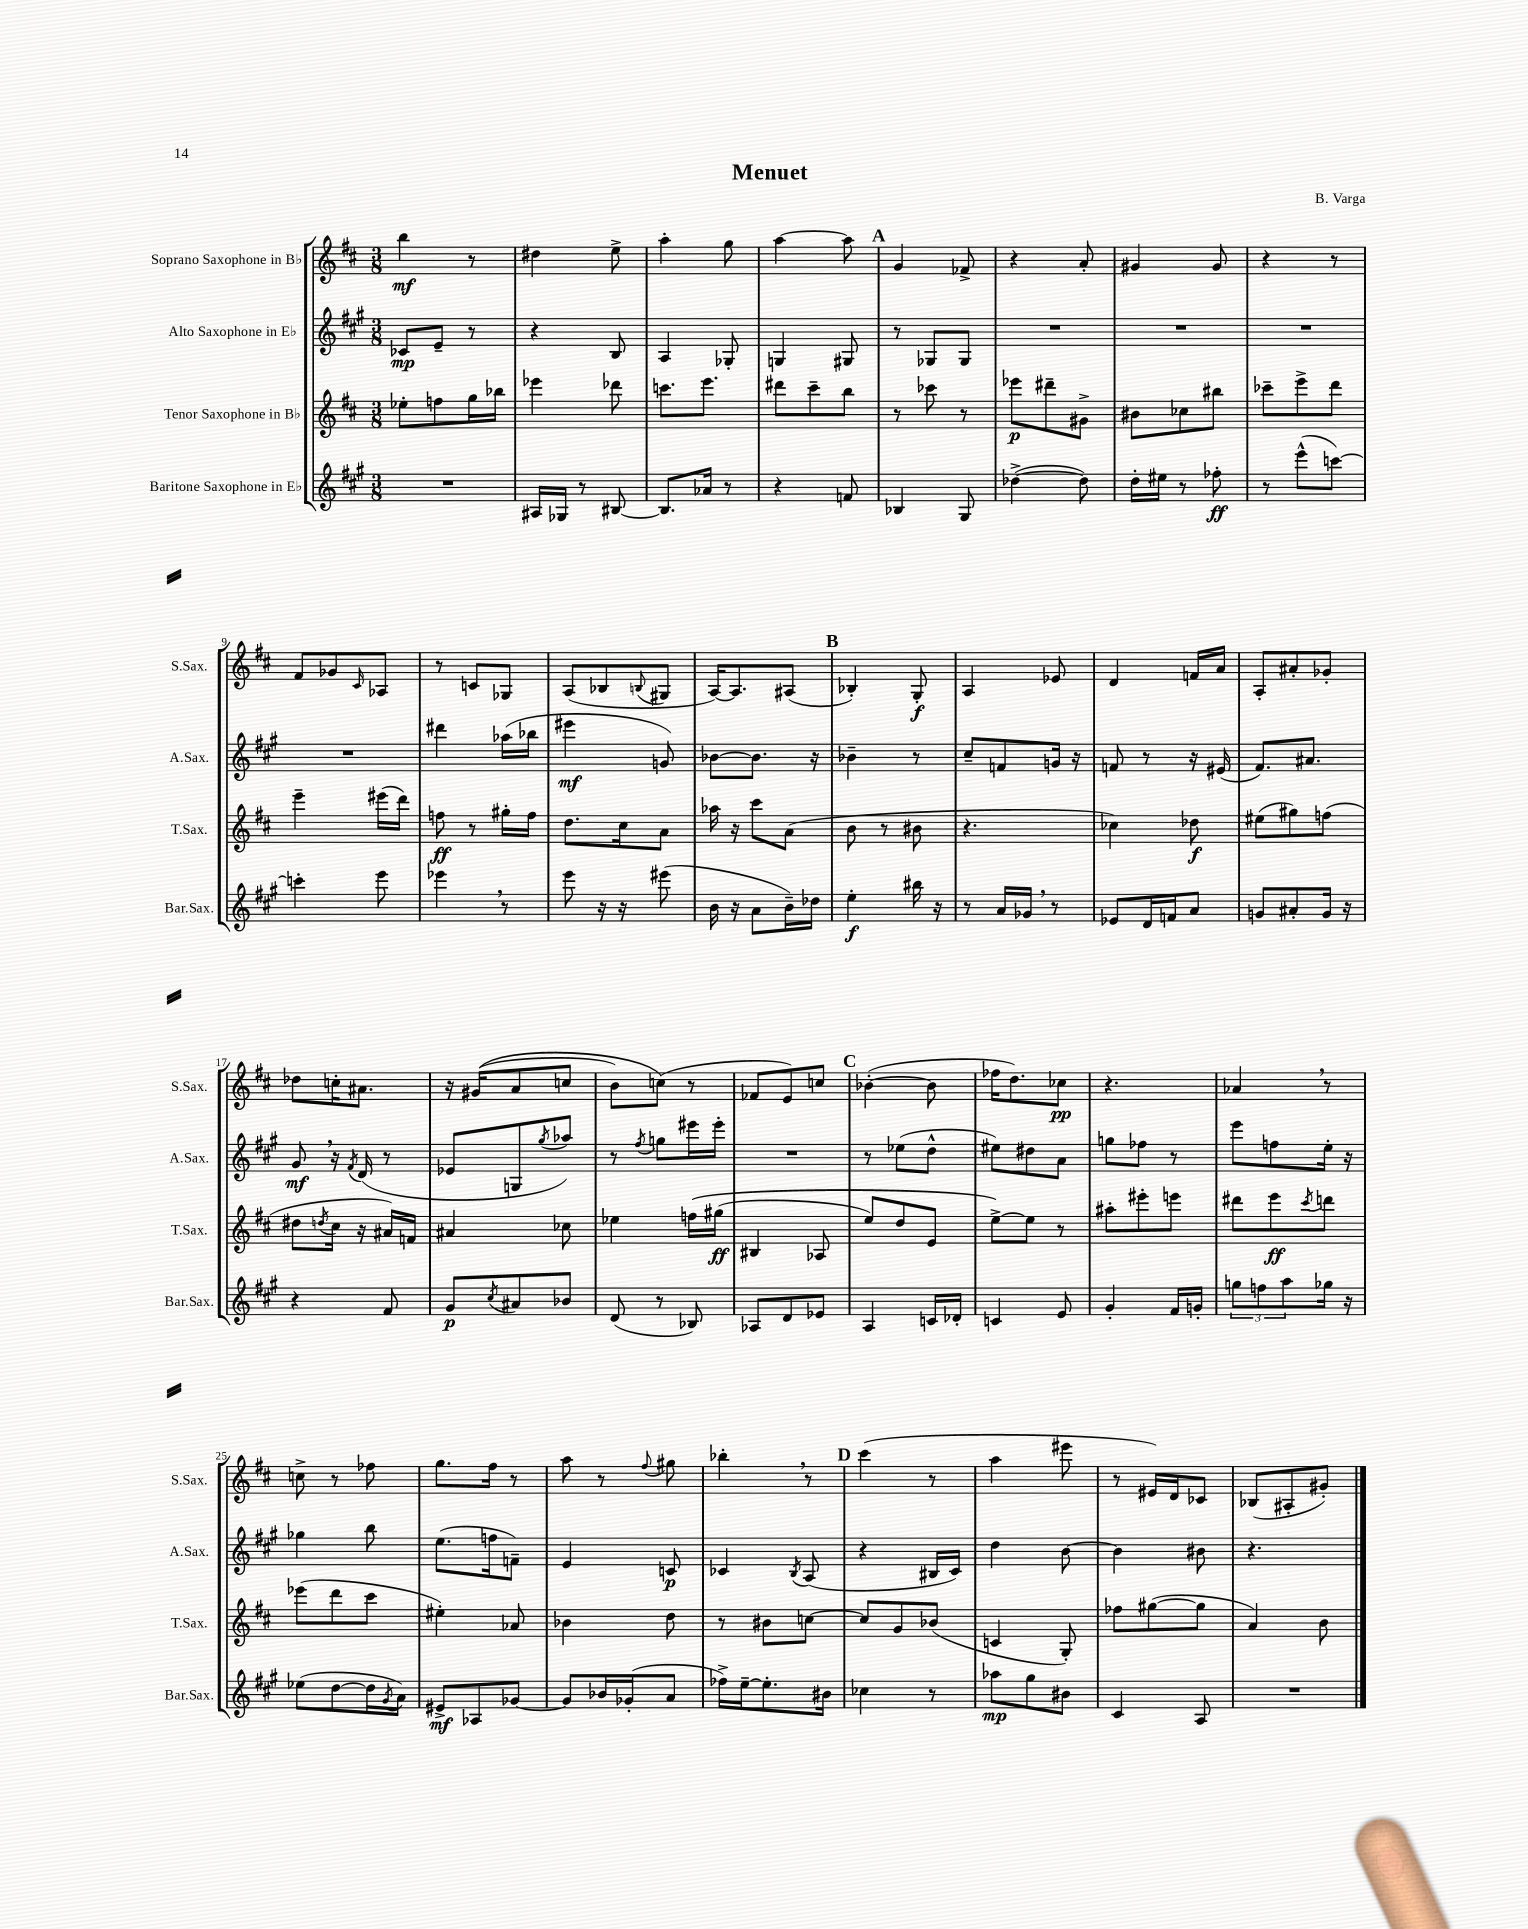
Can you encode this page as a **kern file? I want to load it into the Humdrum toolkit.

**kern	**kern	**kern	**kern
*staff4	*staff3	*staff2	*staff1
*clefG2	*clefG2	*clefG2	*clefG2
*k[f#c#g#]	*k[f#c#]	*k[f#c#g#]	*k[f#c#]
*M3/8	*M3/8	*M3/8	*M3/8
4.r	8ee-'\L	8c-/L	4bb\
.	8ff\	8e~/J	.
.	16gg\L	8r	8r
.	16bb-\JJ	.	.
=	=	=	=
16A#/LL	4eee-\	4r	4dd#\
16G-/JJ	.	.	.
8r	.	.	.
[8B#/	8ddd-\	8B/	8ee^\
=	=	=	=
8.B#/]L	8.ccc\L	4A/	4aa'\
16a-/Jk	8.eee\J	.	.
8r	.	8G-'/	8gg\
=	=	=	=
4r	8ddd#\L	4G/	[4aa\
.	8ccc#~\	.	.
8f/	8bb\J	8G#/	8aa\]
=	=	=	=
4B-/	8r	8r	4g/
.	8ccc-\	8G-/L	.
8G#/	8r	8G-/J	8f-^/
=	=	=	=
([4dd-^\	8eee-\L	4.r	4r
.	8ddd#~\	.	.
8dd-\])	8g#^\J	.	8a'/
=	=	=	=
16dd'\LL	8b#\L	4.r	4g#/
16ee#\JJ	.	.	.
8r	8cc-\	.	.
8ff-'\	8bb#\J	.	8g#/
=	=	=	=
8r	8ccc-~\L	4.r	4r
(8eee^^\L	8eee^\	.	.
[8ccc\J)	8ddd\J	.	8r
=	=	=	=
4ccc'\]	4eee~\	4.r	8f#/L
.	.	.	8g-/
.	.	.	16qqc#/
8eee\	(16eee#\LL	.	8A-/J
.	16ddd\JJ)	.	.
=	=	=	=
4eee-\	8ff\	4ddd#\	8r
.	8r	.	8c/L
8r	16gg#'\LL	(16aa-\LL	8G-/J
.	16ff\JJ	16bb-\JJ	.
=	=	=	=
8eee\	8.dd\L	4eee#\	(8A/L
16r	.	.	8B-/
16r	16cc#\k	.	.
.	.	.	8qqB/
(8eee#\	8a\J	8g/)	8G#/J
=	=	=	=
16b\	16aa-\	[8b-\L	[16A/LK)
16r	16r	.	8.A/]
8a\L	8ccc#\L	8.b-\]J	.
16b~\L)	(8a\J	.	(8A#/J
16dd-\JJ	.	16r	.
=	=	=	=
4ee'\	8b\	4b-~\	4B-'/)
.	8r	.	.
16bb#\	8b#\	8r	8G'/
16r	.	.	.
=	=	=	=
8r	4.r	8cc#~/L	4A/
16a/LL	.	8f/	.
16g-/JJ	.	.	.
8r	.	16g/Jk	8e-/
.	.	16r	.
=	=	=	=
8e-/L	4cc-\)	8f/	4d/
16d/L	.	8r	.
16f/J	.	.	.
8a/J	8dd-\	16r	16f/LL
.	.	(16e#/	16a/JJ
=	=	=	=
8g/L	(8ee#\L	8.f#/L)	8A'/L
8a#'/	8gg#\)	.	8a#'/
.	.	8.a#/J	.
16g/Jk	(8ff\J	.	8g-'/J
16r	.	.	.
=	=	=	=
4r	8dd#\L	8g#/	8dd-\L
.	8qdd/	.	.
.	16cc#\Jk	16r	16cc'\K
.	.	8qf#/	.
.	16r	(16d/	8.a#\J
8f#/	16a#/LL)	8r	.
.	16f/JJ	.	.
=	=	=	=
8g#/L	4a#/	8e-/L	16r
.	.	.	&((16g#/LK
8qcc#/	.	.	.
8a#/	.	8G/	8a/
.	.	8qgg#/	.
8b-/J	8cc-\	8aa-/J)	8cc/J
=	=	=	=
(8d/	4ee-\	8r	8b\L)
.	.	8qff#/	.
8r	.	8gg\L	(8cc\J&)
8B-/)	&(16ff\LL	16eee#\L	8r
.	(16gg#\JJ	16eee#'\JJ	.
=	=	=	=
8A-/L	4B#/	4.r	8f-/L
8d/	.	.	8e/)
8e-/J	8A-/	.	8cc/J
=	=	=	=
4A/	8ee/L)	8r	([4b-'\
.	8dd/	(8ee-\L	.
16c/LL	8e/J	8dd^^\J	8b-\]
16d-'/JJ	.	.	.
=	=	=	=
4c/	[8ee^\L&)	8ee#\L)	16ff-\LK
.	.	.	8.dd\)
.	8ee\]J	8dd#\	.
8e/	8r	8a\J	8cc-\J
=	=	=	=
4g#'/	8aa#'\L	8gg\L	4.r
.	8eee#'\	8ff-\J	.
16f#/LL	8eee\J	8r	.
16g'/JJ	.	.	.
=	=	=	=
12gg\L	8ddd#\L	8eee\L	4a-/
12ff\	.	.	.
.	8eee\	8ff\	.
12aa\	.	.	.
.	8qccc#/	.	.
16gg-\Jk	8ddd\J	16ee'\Jk	8r
16r	.	16r	.
=	=	=	=
(8ee-\L	(8eee-\L	4gg-\	8cc^\
[8dd\	8ddd\	.	8r
16dd\]L	8ccc#\J	8bb\	8ff-\
8qg#/	.	.	.
16a\JJ)	.	.	.
=	=	=	=
8e#^/L	4ee#'\)	(8.ee\L	8.gg\L
8A-/	.	.	.
.	.	16ff\k	16ff#\Jk
[8g-/J	8a-/	8f~\J)	8r
=	=	=	=
8g-/]L	4b-\	4e/	8aa\
16b-/L	.	.	8r
(16g-'/J	.	.	.
.	.	.	8qqff#/
8a/J	8dd\	8c/	8gg#\
=	=	=	=
16ff-^\LL)	8r	4c-/	4bb-'\
[16ee~\J	.	.	.
8.ee'\]	8b#\L	.	.
.	.	8qB/	.
.	[8cc\J	(8A/	8r
16b#\Jk	.	.	.
=	=	=	=
4cc-\	8cc/]L	4r	(4ccc#\
.	8g/	.	.
8r	(8b-/J	16B#/LL	8r
.	.	16c#/JJ)	.
=	=	=	=
8aa-\L	4c/	4dd\	4aa\
8gg#\	.	.	.
8b#\J	8G'/)	[8b\	8eee#\
=	=	=	=
4c#/	8ff-\L	4b\]	8r
.	([8gg#\	.	16e#/LL)
.	.	.	16d/J
8A/	8gg#\]J	8b#\	8c-/J
=	=	=	=
4.r	4a/)	4.r	(8B-/L
.	.	.	8A#'/
.	8b\	.	8g#'/J)
==	==	==	==
*-	*-	*-	*-
